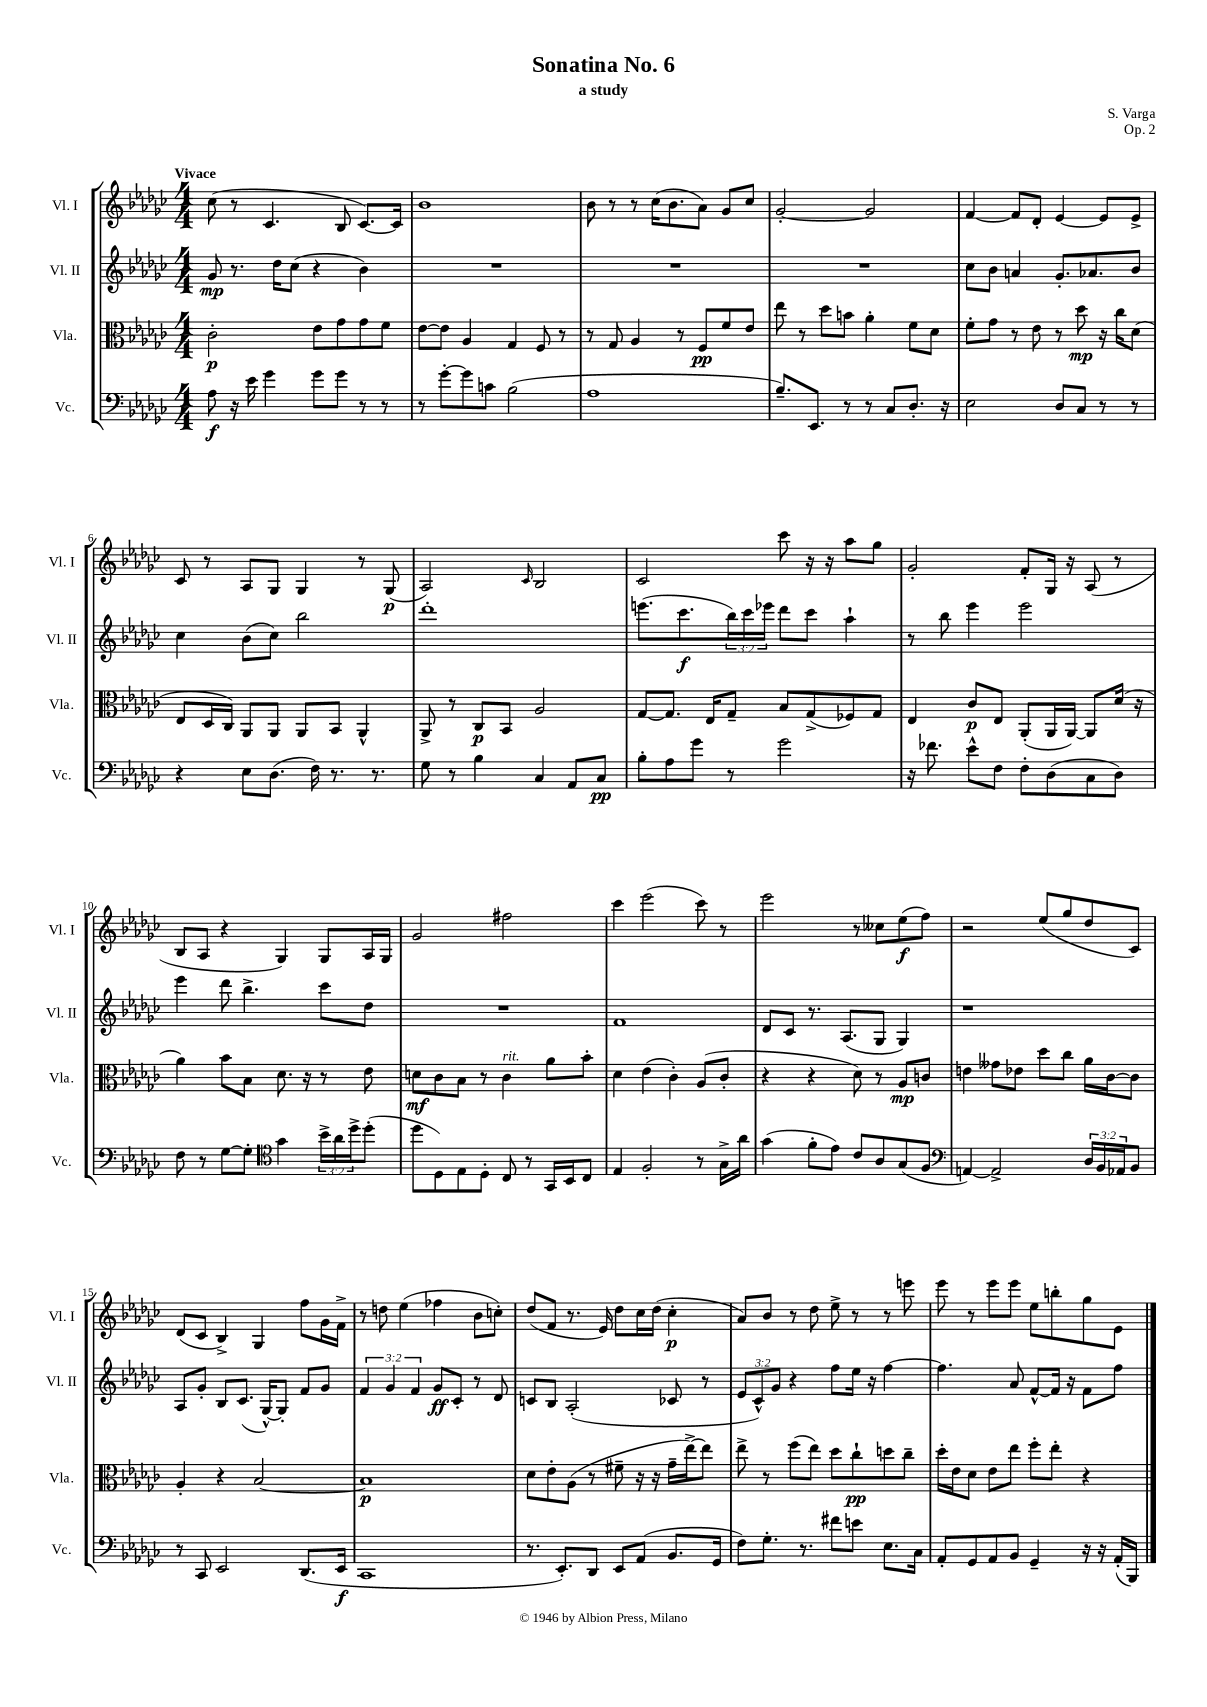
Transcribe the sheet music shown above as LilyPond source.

\header { title = "Sonatina No. 6" composer = "S. Varga" subtitle = "a study" opus = "Op. 2" }
<<
\new StaffGroup <<
\new Staff = "s0" \with { instrumentName = "Vl. I" shortInstrumentName = "Vl. I" } {
    \clef treble \key ges \major \numericTimeSignature \time 4/4 \tempo "Vivace"
    ces''8( r8 ces'4. bes8 ces'8.~) ces'16 |
    bes'1 |
    bes'8 r8 r8 ces''16( bes'8. aes'8) ges'8 ces''8 |
    ges'2~-. ges'2 |
    f'4~ f'8 des'8-. ees'4~ ees'8 ees'8-> |
    ces'8 r8 aes8 ges8 ges4 r8 ges8\p( |
    aes2) \grace { ces'16 } bes2 |
    ces'2 ces'''8 r16 r16 aes''8 ges''8 |
    ges'2-. f'8-. ges16 r16 aes8( r8 |
    bes8 aes8 r4 ges4) ges8 aes16 ges16 |
    ges'2 fis''2 |
    ces'''4 ees'''2( ces'''8) r8 |
    ees'''2 r8 ceses''8 ees''8\f( f''8) |
    r2 ees''8( ges''8 des''8 ces'8) |
    des'8( ces'8 bes4->) ges4 f''8 ges'16 f'16-> |
    r8 d''8 ees''4( fes''4 bes'8 c''8-.) |
    des''8( f'8 r8. ees'16) des''8 ces''16 des''16( ces''4-.\p |
    aes'8) bes'8 r8 des''8 ees''8-> r8 r8 e'''8 |
    ees'''8 r8 ees'''8 ees'''8 ees''8 b''8-. ges''8 ees'8 \bar "|." |
}
\new Staff = "s1" \with { instrumentName = "Vl. II" shortInstrumentName = "Vl. II" } {
    \clef treble \key ges \major \numericTimeSignature \time 4/4 \override Staff.TupletNumber.text = #tuplet-number::calc-fraction-text
    ges'8\mp r8. des''16 ces''8( r4 bes'4) |
    R1 |
    R1 |
    R1 |
    ces''8 bes'8 a'4 ges'8.-. aes'8. bes'8 |
    ces''4 bes'8( ces''8) bes''2 |
    des'''1-. |
    e'''8.( ces'''8.\f \tuplet 3/2 { bes''16) ces'''16 ees'''16 } des'''8 ces'''8 aes''4-! |
    r8 bes''8 ees'''4 ees'''2 |
    ees'''4 des'''8 bes''4.-> ces'''8 des''8 |
    R1 |
    f'1 |
    des'8 ces'8 r8. aes8.( ges8 ges4) |
    r1 |
    aes8 ges'8-. bes8 ces'8.( ges16~-^) ges8-. f'8 ges'8 |
    \tuplet 3/2 { f'4 ges'4 f'4 } ges'8\ff ces'8-. r8 des'8 |
    c'8 bes8 aes2-.( ces'8 r8 |
    \tuplet 3/2 { ees'8 ces'8-^) ges'8 } r4 f''8 ees''16 r16 f''4~ |
    f''4. aes'8 f'8~-^ f'16 r16 f'8 f''8 \bar "|." |
}
\new Staff = "s2" \with { instrumentName = "Vla." shortInstrumentName = "Vla." } {
    \clef alto \key ges \major \numericTimeSignature \time 4/4
    ces'2-.\p ees'8 ges'8 ges'8 f'8 |
    ees'8~ ees'8 aes4 ges4 f8 r8 |
    r8 ges8 aes4 r8 f8\pp f'8 ees'8 |
    ees''8 r8 des''8 b'8 aes'4-. f'8 des'8 |
    f'8-. ges'8 r8 ees'8 r8 des''8\mp r16 ces''16 des'8( |
    ees8 des16 ces16) aes,8 aes,8 aes,8 bes,8 aes,4-^ |
    aes,8-> r8 ces8\p bes,8 aes2 |
    ges8~ ges8. ees16 ges8-- bes8 ges8->( fes8) ges8 |
    ees4 ces'8\p ees8 aes,8-.( aes,16 aes,16~) aes,8 des'16( r16 |
    aes'4) bes'8 bes8 des'8. r16 r8 ees'8 |
    d'8\mf ces'8 bes8 r8 ces'4^\markup { \italic "rit." } aes'8 bes'8-. |
    des'4 ees'4( ces'4-.) aes8( ces'8-. |
    r4 r4 des'8) r8 aes8\mp c'8 |
    e'4 geses'8 ees'8 des''8 ces''8 aes'16 ces'16~ ces'8 |
    aes4-. r4 bes2~ |
    bes1\p |
    des'8 ees'8-. aes8( r8 fis'8-- r16 r16 ges'16-- ees''16~->) ees''8 |
    ees''8-> r8 f''8( ees''8) des''8 ces''8-!\pp d''8 ces''8-- |
    des''16-. ees'16 des'8 ees'8 ees''8 f''8-. ees''8-. r4 \bar "|." |
}
\new Staff = "s3" \with { instrumentName = "Vc." shortInstrumentName = "Vc." } {
    \clef bass \key ges \major \numericTimeSignature \time 4/4 \override Staff.TupletNumber.text = #tuplet-number::calc-fraction-text
    aes8\f r16 ees'16 ges'4 ges'8 ges'8 r8 r8 |
    r8 ges'8~-. ges'8 c'8 bes2( |
    aes1 |
    bes8.--) ees,8. r8 r8 ces8 des8.-. r16 |
    ees2 des8 ces8 r8 r8 |
    r4 ees8 des8.( f16) r8. r8. |
    ges8 r8 bes4 ces4 aes,8 ces8\pp |
    bes8-. aes8 ges'8 r8 ges'2 |
    r16 fes'8. ees'8-^ f8 f8-. des8( ces8 des8) |
    f8 r8 ges8~ ges8-. \clef tenor ges'4 \tuplet 3/2 { bes'16-> aes'16 des''16-> } des''8-.( |
    des''8 des8) ees8 des8-. ces8 r8 ges,16 bes,16 ces8 |
    ees4 f2-. r8 ges16-> aes'16 |
    ges'4( f'8-. ees'8) ces'8 aes8 ges8( f8 |
    \clef bass a,4~) a,2-> \tuplet 3/2 { des16 bes,16 aes,16 } bes,8 |
    r8 ces,8 ees,2 des,8.( ees,16\f |
    ces,1 |
    r8. ees,8.-.) des,8 ees,8 aes,8( bes,8. ges,16 |
    f8) ges8.-. r8. fis'8 e'8 ees8. ces16 |
    aes,8-. ges,8 aes,8 bes,8 ges,4-- r16 r16 aes,16-.( bes,,16) \bar "|." |
}
>>
>>
